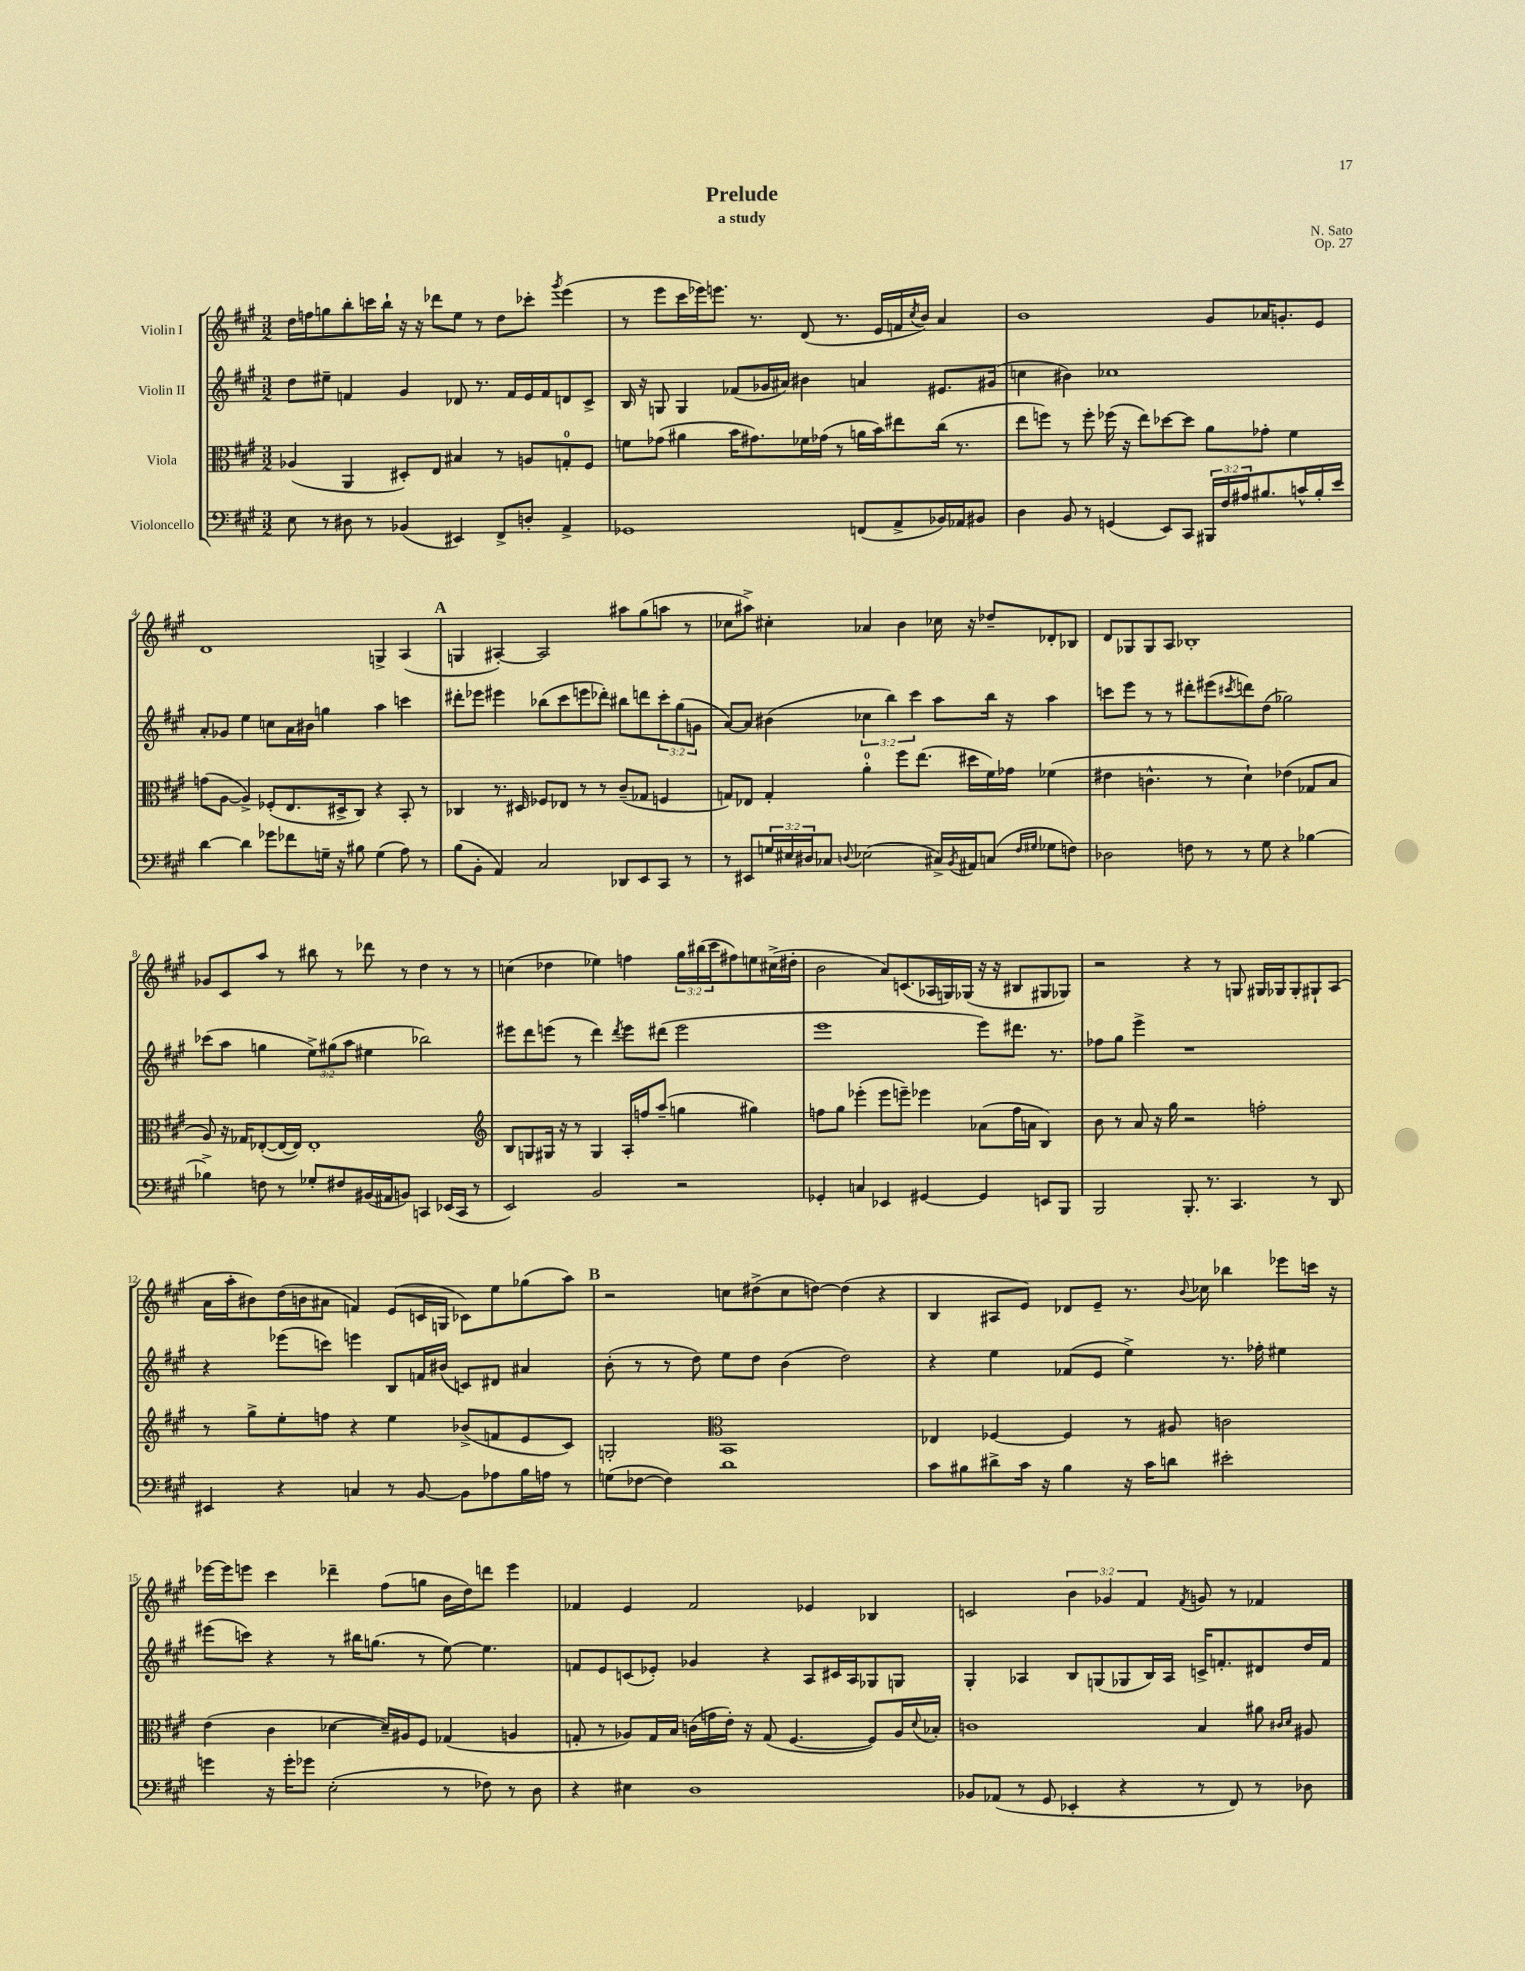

**kern	**kern	**kern	**kern
*part4	*part3	*part2	*part1
*staff4	*staff3	*staff2	*staff1
*I"Violoncello	*I"Viola	*I"Violin II	*I"Violin I
*clefF4	*clefC3	*clefG2	*clefG2
*k[f#c#g#]	*k[f#c#g#]	*k[f#c#g#]	*k[f#c#g#]
*M3/2	*M3/2	*M3/2	*M3/2
=1	=1	=1	=1
8E\	(4A-X/	8dd\L	16dd\LL
.	.	.	16ffn\J
8r	.	8ee#X~\J	8ggn\
8D#X\	4AA/	4fn/	8bb'\
8r	.	.	16cccn\L
.	.	.	16bb`\JJ
(4BB-X/	8D#X'/L)	4g#/	16r
.	.	.	16r
.	8E/J	.	8ddd-X\L
4EE#X/)	4B#X/	8d-X/	8ee\J
.	.	8.r	8r
8FF#^/L	8r	.	8dd\L
.	.	16f/LL	.
8Dn'/J	8An/L	16e/	8ccc-X'\J
.	.	16f/J	.
.	.	.	8qggg#/
4AA^/	8Gn'/	8dn/	(4eee\
.	8F#/J	8c#^/J	.
=2	=2	=2	=2
1GG-X	8fn\L	16B/	8r
.	.	16r	.
.	(8g-X\J	8Gn/	8eee\L
.	4a#X\	4G/	16ccc#\L
.	.	.	16eee-X\J)
.	.	.	8.eeen\J
.	16b\KL	(8f-X/L	.
.	8.g#X\)	.	8.r
.	.	16g-X/L	.
.	.	16a#X/JJ)	.
.	16f-X\L	4b#X\	(8d/
.	(16g-X\JJ	.	.
.	8r	.	8.r
(8FFn/L	16an\LL	4an/	.
.	16b\J)	.	16e/LL
8AA^/	8ee#X\	.	16fn/
.	.	.	8qcc#/
.	.	.	16b/JJ)
16BB-X/L)	(16cc#\Jk	8.e#X/L	4a/
16AA-X/J	8.r	.	.
8BB#X/J	.	.	.
.	.	(16g#X/Jk	.
=3	=3	=3	=3
4D\	8ee\L	4ccn\	1b
.	8ffn\J)	.	.
8BB/	8r	4b#X\)	.
8r	8ff'\	.	.
(4GGn/	(16ff-X\	1cc-X	.
.	16r	.	.
.	8ee\L)	.	.
8EE/L)	[8dd-X\	.	.
8CC#/J	8dd-\J]	.	.
24BBB#X/LL	8a\L	.	8g#/L
24F#/	.	.	.
24A#X/J	.	.	.
8.B#X/	8g-X'\J	.	16a-X/K
.	.	.	8.gn'/
.	4f#\	.	.
16cn^^/L	.	.	.
16B#'/	.	.	8e/J
16e/JJ	.	.	.
!!LO:LB:g=z
=4	=4	=4	=4
[4d\	(8gn\L	8a'/L	1d
.	[8A\J	8g-X/J	.
4d\]	4A^/])	4ee\	.
8g-X\L	(8F-X'/L	8ccn\L	.
8f-X\	8.E/	16a\L	.
.	.	16b#X\JJ	.
16Gn~\Jk	.	4ggn\	.
16r	16D#X^/k	.	.
8B#X\	8C#/J)	.	.
(4G\	4r	4aa\	4Gn^/
8A\)	8BB'/	4cccn\	(4A/
8r	8r	.	.
!!LO:REH:place=s1:t=A
=5	=5	=5	=5
(8B\L	4C-X/	8ddd#X'\L	4Gn/
8BB'\J	.	8eee-X\J	.
4AA/)	8.r	4eee#X\	[4A#X'/)
.	16D#X/	.	.
2C#/	8F-X/L	(8bb-X\L	2A#/]
.	8E-X/J	8ccc#\	.
.	8r	8eeen\	.
.	8r	8ddd-X'\J)	.
8DD-X/L	(8c#~/L	8bb#X\L	8aa#X\L
8EE/	8G-X/J	8dddn\	(8gg#\
8CC#/J	4Fn/	12ccc#'\	8aan\J
.	.	(12gg#\	.
8r	.	.	8r
.	.	12gn\J	.
=6	=6	=6	=6
8r	8Gn/L)	[8a/L)	8cc-X\L
8EE#X/L	8E-X/J	8a/J]	8aa#X^\J)
24Gn/L	4G'/	(4b#X\	4cc#X'\
24E#X/	.	.	.
24D#X/J	.	.	.
8C-X/J	.	.	.
8qqDn/	.	.	.
(2E-X\	4a'\	6cc-X\	4a-X/
.	.	6bb\)	.
.	8ff#\L	.	4b\
.	.	6ccc#\	.
.	(8.ee\J	.	.
16C#X^/LL)	.	8aa\L	16cc-X\
8qBB/	.	.	.
16AA#X/J	16dd#X\LL	.	16r
(8Cn/J	16f#\)	16bb\Jk	8dd-X~/L
.	16g-X\JJ	16r	.
16qqF#/LL	.	.	.
16qqG#X/JJ	.	.	.
8G-X\L	(4f-X\	4aa\	8d-X'/
8Fn\J)	.	.	8B-X/J
=7	=7	=7	=7
2D-X\	4e#X\	8cccn\L	8d/L
.	.	8eee\J	8G-X/
.	4.cn^^\	8r	8G-/
.	.	8r	8A/J
8Fn\	.	8ddd#X'\L	1B-X'
8r	8r	(8eee#X\	.
.	.	8qccc#X/	.
8r	4d`\)	8dddn\)	.
8G#\	.	(8dd\J	.
4r	(4e-X\	2gg-X\)	.
[4B-X\	8G-X/L	.	.
.	8B/J	.	.
!!LO:LB:g=z
=8	=8	=8	=8
4B-X^\]	8A/)	(8ccc-X\L	8g-X/L
.	16r	8aa\J	8c#/
.	16G-X/KL	.	.
8Fn\	([8E-X'/	4ggn\	8aa/J
8r	16E-/L_	.	8r
.	16E-/JJ])	.	.
8G-X'/L	1E-'	12ee^\L)	8bb#X\
.	.	(12gg#X\	.
8F#X/	.	.	8r
.	.	12aa\J	.
(16BB#X/L	.	4ee#X\	8ddd-X\
16AA#X/J	.	.	.
8BBn/J)	.	.	8r
4CCn/	.	2bb-X\)	4dd\
(16EE-X/LL	.	.	8r
16CC/JJ	.	.	.
8r	.	.	8r
=9	=9	=9	=9
*	*clefG2	*	*
2EE/)	8B/L	8eee#X\L	(4ccn\
.	8Gn/	8ddd\	.
.	16G#X/Jk	(8eeen\J	4dd-X\
.	16r	.	.
.	8r	8r	.
2BB/	4G#/	4ddd\)	4ee-X\)
.	.	8qddd/	.
.	16A'/LL	8eee\L	4ffn\
.	16ffn/J	.	.
.	(8aa~/J	(8ddd#X\J	.
2r	4ggn\	2eee\	24gg#\LL
.	.	.	(24bb#X\
.	.	.	24ccc#\J
.	.	.	8ff#X\)
.	4gg#X\)	.	8een\
.	.	.	(16cc#X^\L
.	.	.	16dd#X'\JJ
=10	=10	=10	=10
4GG-X'/	8ffn\L	1eee	2b\
.	8gg#\J	.	.
4Cn/	(4eee-X'\	.	.
4EE-X/	8eee-\L	.	8a/L)
.	8eeen~\J)	.	(8.cn/
[4GG#X/	4eee-X\	.	.
.	.	.	16A-X/L
.	.	.	16Gn/)
.	.	.	(16G-X/JJ
4GG#/]	(8a-X\L	8eee\L)	16r
.	.	.	16r
.	16ff\L	8.ddd#X\J	8B#X/L
.	16an\JJ	.	.
8EEn/L	4B/)	.	8G#X/
.	.	8.r	.
8BBB/J	.	.	8G-X/J)
=11	=11	=11	=11
2BBB/	8b\	8ff-X\L	2r
.	8r	8gg#\J	.
.	8a/	4eee^\	.
.	16r	.	.
.	16gg#\	.	.
8.BBB'/	2r	1r	4r
8.r	.	.	.
.	.	.	8r
4.CC#/	.	.	8Gn/
.	2ffn'\	.	16G#X/LL
.	.	.	16G-X/J
.	.	.	8G-'/
8r	.	.	8G#X`/
8DD/	.	.	(8A/J
!!LO:LB:g=z
=12	=12	=12	=12
4EE#X/	8r	4r	16a\LL
.	.	.	16aa'\J
.	8gg#^\L	.	8b#X\)
4r	8ee'\	(8eee-X\L	(16dd\L
.	.	.	16bn\J
.	8ffn\J	8cccn\J)	8a#X\J
4Cn/	4r	4eeen\	4fn/)
8r	4ee\	8B/L	(8e/L
[8BB/	.	16fn/L	16cn/L
.	.	(16b#X/JJ	16Gn/JJ
8BB\L]	(8b-X^/L	8cn/L)	8c-X\L)
8A-X\	8fn/	8d#X/J	8ee\
16B\L	8e/	4a#X/	(8gg-X\
16An\JJ	.	.	.
8r	8c#/J)	.	8aa\J)
!!LO:REH:place=s1:t=B
=13	=13	=13	=13
(8Gn\L	2Gn'/	(8b'\	2r
[8F-X\J	.	8r	.
4F-\])	.	8r	.
.	.	8dd\)	.
*	*clefC3	*	*
1d	1BB	8ee\L	8ccn\L
.	.	8dd\J	(8dd#X^\
.	.	(4b\	8cc\
.	.	.	[8ddn\J)
.	.	2dd\)	(4dd\]
.	.	.	4r
=14	=14	=14	=14
8c#\L	4E-X/	4r	4B/
8B#X\	.	.	.
8d#X^\	[4F-X/	4ee\	8A#X/L
16c#\Jk	.	.	8e/J)
16r	.	.	.
4B#\	4F-/]	(8f-X/L	8d-X/L
.	.	8e/J	8e~/J
16r	8r	4ee^\)	8.r
16c#\KL	.	.	.
8dn\J	8A#X/	.	.
.	.	.	8qqb/
.	.	.	16cc-X\
2e#X'\	2cn\	8.r	4bb-X\
.	.	16ff-X'\	.
.	.	4ee#X\	8eee-X\L
.	.	.	16cccn\Jk
.	.	.	16r
!!LO:LB:g=z
=15	=15	=15	=15
4gn\	(4e\	(8eee#X\L	[16eee-X\LL
.	.	.	16eee-\J]
.	.	8cccn\J)	8eeen\J
16r	4c#\	4r	4ccc#\
16g'\KL	.	.	.
8g-X\J	.	.	.
(2E'\	[4d-X\	8r	4ddd-X~\
.	.	16bb#X\KL	.
.	.	(8.ggn\J	.
.	16d-~/LL])	.	(8ff#\L
.	16A#X/J	.	.
.	8F#/J	8r	8ggn\J
8r	(4G-X/	[8ee\)	16b\LL
.	.	.	16dd\J)
8F-X\)	.	4.ee\]	8dddn\J
8r	4An/	.	4eee\
8D\	.	.	.
=16	=16	=16	=16
4r	8Gn'/	8fn/L	4f-X/
.	8r	8e/	.
4E#X\	8A-X/L)	(8cn/	4e/
.	16G/L	8e-X'/J)	.
.	16B/JJ	.	.
1D	(16cn\LL	4g-X/	2f-/
.	16gn\	.	.
.	16e'\JJ)	.	.
.	16r	.	.
.	(8G/	4r	.
.	[4.F#/	.	.
.	.	8A/L	4e-X/
.	.	16c#X/L	.
.	.	16A/J	.
.	8F#/L])	8G-X/	4B-X/
.	16A-/L	8Gn/J	.
.	8qqd/	.	.
.	16B-X'/JJ	.	.
=17	=17	=17	=17
8BB-X/L	1cn	4G#'/	2cn/
(8AA-X/J	.	.	.
8r	.	4A-X/	.
8GG#/	.	.	.
4EE-X'/	.	8B/L	6b\
.	.	(8Gn/	.
.	.	.	6g-X/
4r	.	8G-X/	.
.	.	.	6f#/
.	.	16B/L)	.
.	.	16A-/JJ	.
.	.	.	8qf#/
8r	4B/	16cn^/KL	8gn/
.	.	8.fn'/	.
8FF#/)	.	.	8r
8r	8a#X\	8d#X/	4f-X/
.	16qqc#X/LL	.	.
.	16qqd/JJ	.	.
8D-X\	8A#X/	16dd/L	.
.	.	16f/JJ	.
==	==	==	==
*-	*-	*-	*-
